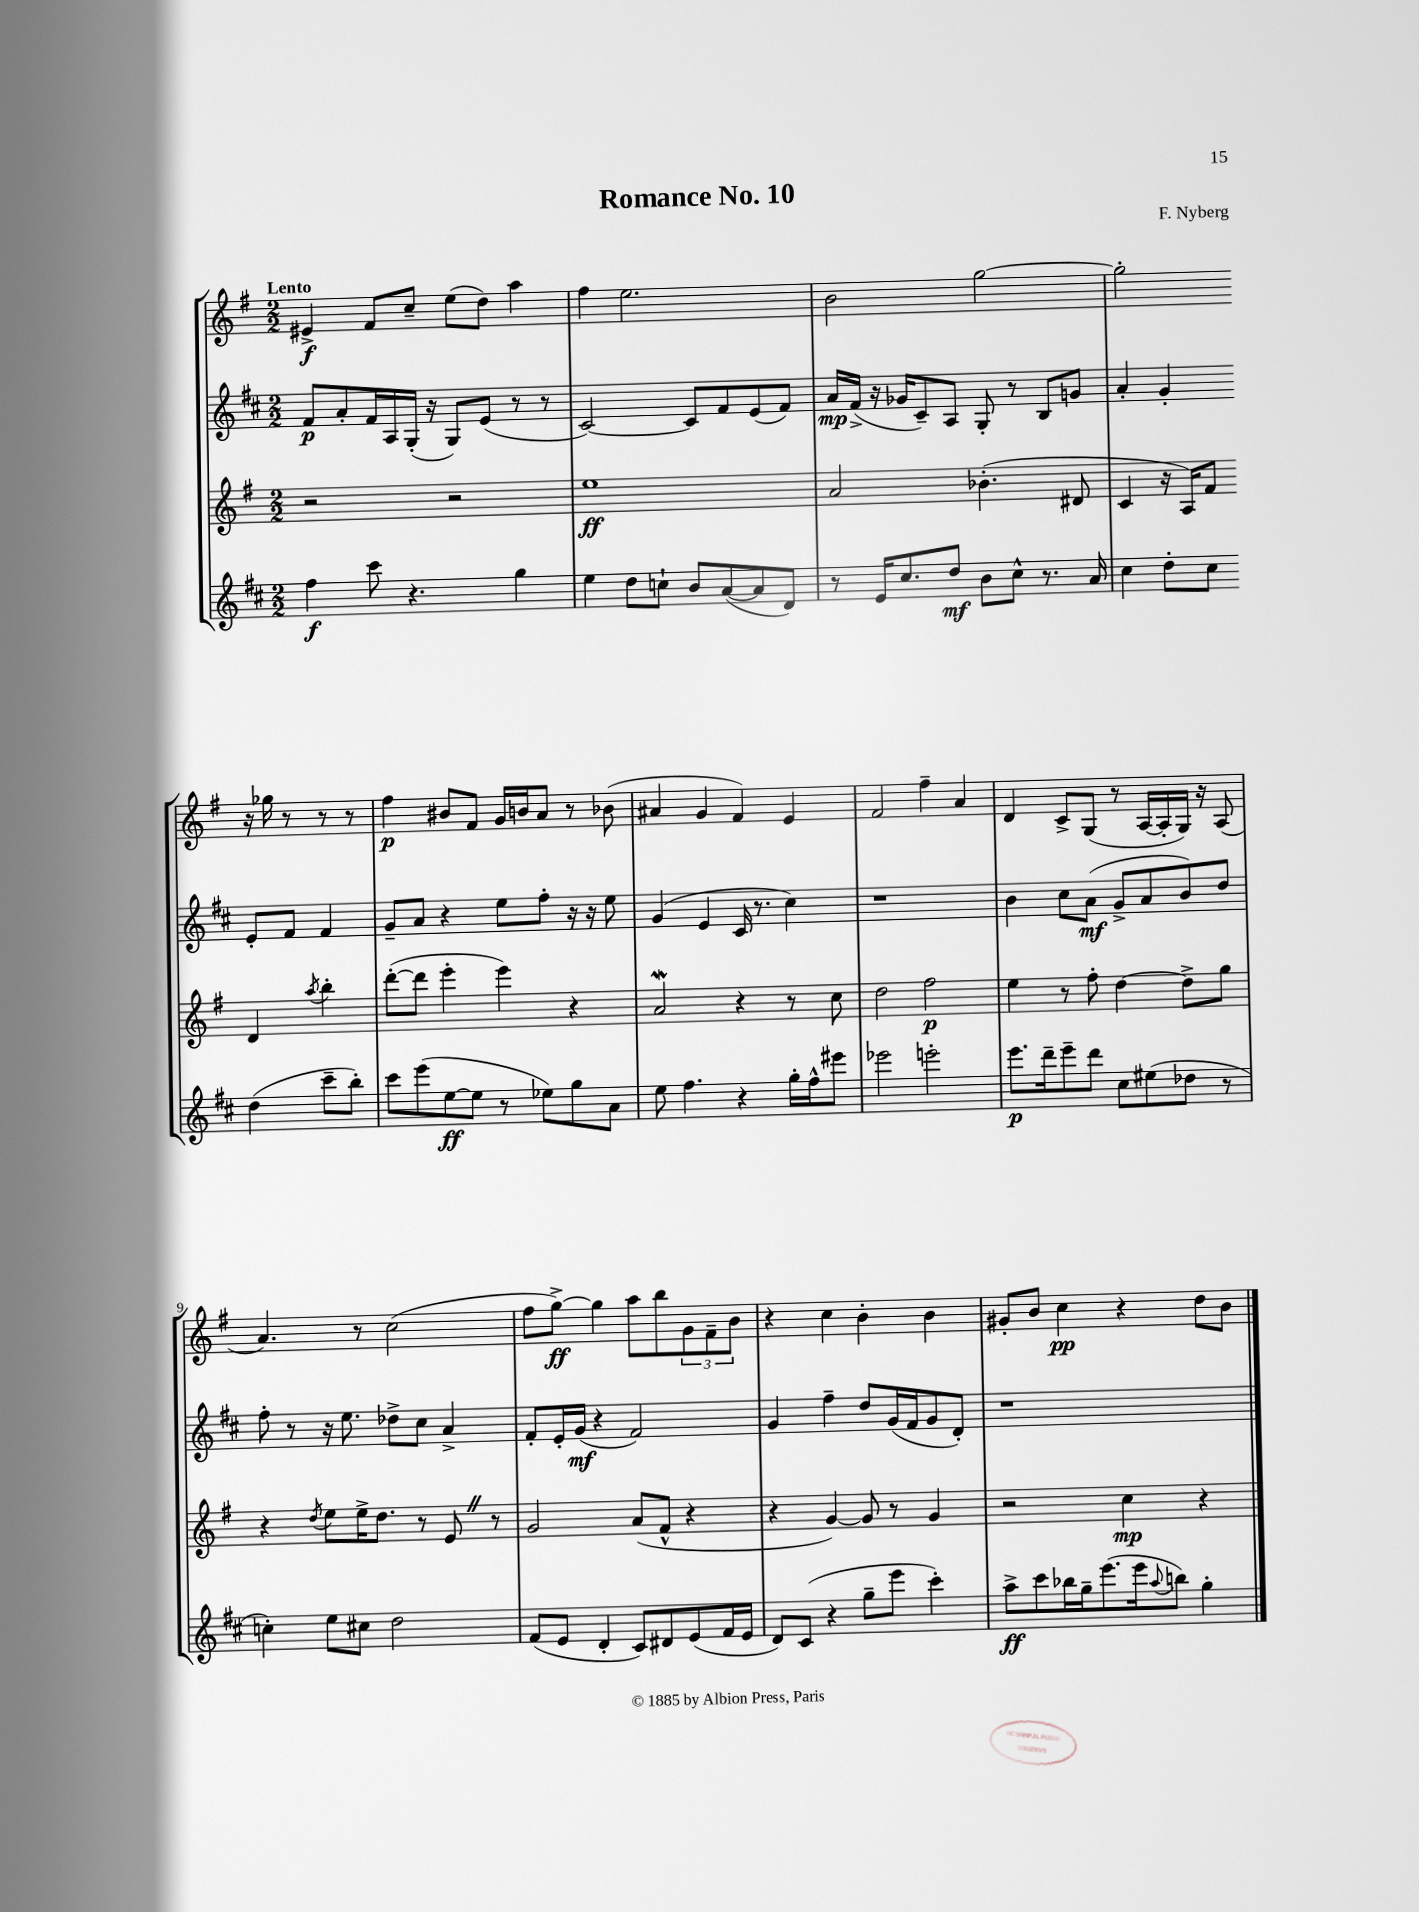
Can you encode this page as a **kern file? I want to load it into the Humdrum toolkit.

**kern	**dynam	**kern	**dynam	**kern	**dynam	**kern	**dynam
*part4	*part4	*part3	*part3	*part2	*part2	*part1	*part1
*staff4	*staff4	*staff3	*staff3	*staff2	*staff2	*staff1	*staff1
*clefG2	*	*clefG2	*	*clefG2	*	*clefG2	*
*k[f#c#]	*	*k[f#]	*	*k[f#c#]	*	*k[f#]	*
*M2/2	*	*M2/2	*	*M2/2	*	*M2/2	*
=1	=1	=1	=1	=1	=1	=1	=1
!	!	!	!	!	!	!LO:TX:a:B:t=Lento	!
4ff#\	f	2r	.	8f#/L	p	4e#X^/	f
.	.	.	.	8a'/	.	.	.
8ccc#\	.	.	.	16f#/L	.	8f#/L	.
.	.	.	.	16A/	.	.	.
4.r	.	.	.	(16G'/JJ	.	8cc~/J	.
.	.	.	.	16r	.	.	.
.	.	2r	.	8G/L)	.	(8ee\L	.
.	.	.	.	(8e/J	.	8dd\J)	.
4gg\	.	.	.	8r	.	4aa\	.
.	.	.	.	8r	.	.	.
=2	=2	=2	=2	=2	=2	=2	=2
4ee\	.	1ee	ff	[2c#/)	.	4ff#\	.
8dd\L	.	.	.	.	.	2.ee\	.
8ccn`\J	.	.	.	.	.	.	.
8b/L	.	.	.	8c#/L]	.	.	.
([8a/	.	.	.	8f#/	.	.	.
8a/]	.	.	.	(8e/	.	.	.
8d/J)	.	.	.	8f#/J)	.	.	.
=3	=3	=3	=3	=3	=3	=3	=3
8r	.	2a/	.	16a/LL	mp	2b\	.
.	.	.	.	(16f#^/JJ	.	.	.
16e/KL	.	.	.	16r	.	.	.
8.cc#/	.	.	.	16g-X/KL	.	.	.
.	.	.	.	8c#~/)	.	.	.
8dd/J	mf	.	.	8A/J	.	.	.
8b\L	.	(4.b-X'\	.	8G'/	.	[2gg\	.
8cc#^^\J	.	.	.	8r	.	.	.
8.r	.	.	.	8B/L	.	.	.
.	.	8d#X/	.	8gn/J	.	.	.
16a/	.	.	.	.	.	.	.
=4	=4	=4	=4	=4	=4	=4	=4
4cc#\	.	4c/	.	4a'/	.	2gg'\]	.
8dd'\L	.	16r	.	4g'/	.	.	.
.	.	16A/KL)	.	.	.	.	.
8cc#\J	.	8f#/J	.	.	.	.	.
(4dd\	.	4d/	.	8e'/L	.	16r	.
.	.	.	.	.	.	16gg-X\	.
.	.	.	.	8f#/J	.	8r	.
.	.	8qaa/	.	.	.	.	.
8ccc#~\L	.	4bb'\	.	4f#/	.	8r	.
8bb'\J)	.	.	.	.	.	8r	.
!!LO:LB:g=z
=5	=5	=5	=5	=5	=5	=5	=5
8ccc#\L	.	([8ddd'\L	.	8g~/L	.	4ff#\	p
(8eee\	.	8ddd\J]	.	8a/J	.	.	.
[8ee\	ff	4eee'\	.	4r	.	8b#X/L	.
8ee\J]	.	.	.	.	.	8f#/J	.
8r	.	4eee\)	.	8ee\L	.	16g/LL	.
.	.	.	.	.	.	16bn/J	.
8ee-X\L)	.	.	.	8ff#'\J	.	8a/J	.
8gg\	.	4r	.	16r	.	8r	.
.	.	.	.	16r	.	.	.
8a\J	.	.	.	8ee\	.	(8b-X\	.
=6	=6	=6	=6	=6	=6	=6	=6
8ee\	.	2aW/	.	(4g/	.	4a#X/	.
4.ff#\	.	.	.	.	.	.	.
.	.	.	.	4e/	.	4g/	.
4r	.	4r	.	16c#/	.	4f#/)	.
.	.	.	.	8.r	.	.	.
16gg'\LL	.	8r	.	4cc#\)	.	4e/	.
16ff#^^\J	.	.	.	.	.	.	.
8eee#X\J	.	8cc\	.	.	.	.	.
=7	=7	=7	=7	=7	=7	=7	=7
2eee-X\	.	2dd\	.	1r	.	2f#/	.
2eeen'\	.	2ff#\	p	.	.	4ff#~\	.
.	.	.	.	.	.	4a/	.
=8	=8	=8	=8	=8	=8	=8	=8
8.eee\L	p	4ee\	.	4b\	.	4d/	.
16ddd~\k	.	.	.	.	.	.	.
8eee~\	.	8r	.	8cc#\L	.	8c^/L	.
8ddd\J	.	8ff#'\	.	(8a\J	mf	(8G/J	.
8cc#\L	.	[4dd\	.	8g^/L	.	8r	.
(8ee#X\	.	.	.	8a/	.	[16A/LL	.
.	.	.	.	.	.	16A'/]	.
8dd-X\J	.	8dd^\L]	.	8b/)	.	16G/JJ)	.
.	.	.	.	.	.	16r	.
8r	.	8gg\J	.	8dd/J	.	(8A/	.
!!LO:LB:g=z
=9	=9	=9	=9	=9	=9	=9	=9
4ccn'\)	.	4r	.	8ff#'\	.	4.a/)	.
.	.	.	.	8r	.	.	.
.	.	8qdd/	.	.	.	.	.
8ee\L	.	8ee\L	.	16r	.	.	.
.	.	.	.	8.ee\	.	.	.
8cc#X\J	.	16ee^\K	.	.	.	8r	.
.	.	8.dd\J	.	.	.	.	.
2dd\	.	.	.	8dd-X^\L	.	(2cc\	.
.	.	8r	.	8cc#\J	.	.	.
.	.	8eZ/	.	4a^/	.	.	.
.	.	8r	.	.	.	.	.
=10	=10	=10	=10	=10	=10	=10	=10
(8f#/L	.	2g/	.	8f#'/L	.	8ff#\L	.
8e/J	.	.	.	16e'/L	.	[8gg^\J)	ff
.	.	.	.	(16g/JJ	mf	.	.
4d'/	.	.	.	4r	.	4gg\]	.
8c#/L)	.	(8a/L	.	2f#/)	.	8aa\L	.
8d#X/	.	8f#^^/J	.	.	.	8bb\	.
(8e/	.	4r	.	.	.	12g\	.
.	.	.	.	.	.	12f#~\	.
16f#/L	.	.	.	.	.	.	.
.	.	.	.	.	.	12b\J	.
16e/JJ	.	.	.	.	.	.	.
=11	=11	=11	=11	=11	=11	=11	=11
8d/L)	.	4r	.	4g/	.	4r	.
(8c#/J	.	.	.	.	.	.	.
4r	.	[4g/)	.	4ff#~\	.	4cc\	.
8gg~\L	.	8g/]	.	8dd/L	.	4b'\	.
8eee\J	.	8r	.	(16g/L	.	.	.
.	.	.	.	16f#/J	.	.	.
4ccc#'\)	.	4g/	.	8g/	.	4b\	.
.	.	.	.	8d'/J)	.	.	.
=12	=12	=12	=12	=12	=12	=12	=12
8aa^\L	ff	2r	.	1r	.	8g#X'/L	.
8ccc#\	.	.	.	.	.	8b/J	.
16bb-X\L	.	.	.	.	.	4cc\	pp
16gg~\J	.	.	.	.	.	.	.
(8.eee\	.	.	.	.	.	.	.
.	.	4cc\	mp	.	.	4r	.
16eee\k	.	.	.	.	.	.	.
8qqaa/	.	.	.	.	.	.	.
8bbn\J)	.	.	.	.	.	.	.
4gg'\	.	4r	.	.	.	8dd\L	.
.	.	.	.	.	.	8b\J	.
==	==	==	==	==	==	==	==
*-	*-	*-	*-	*-	*-	*-	*-
